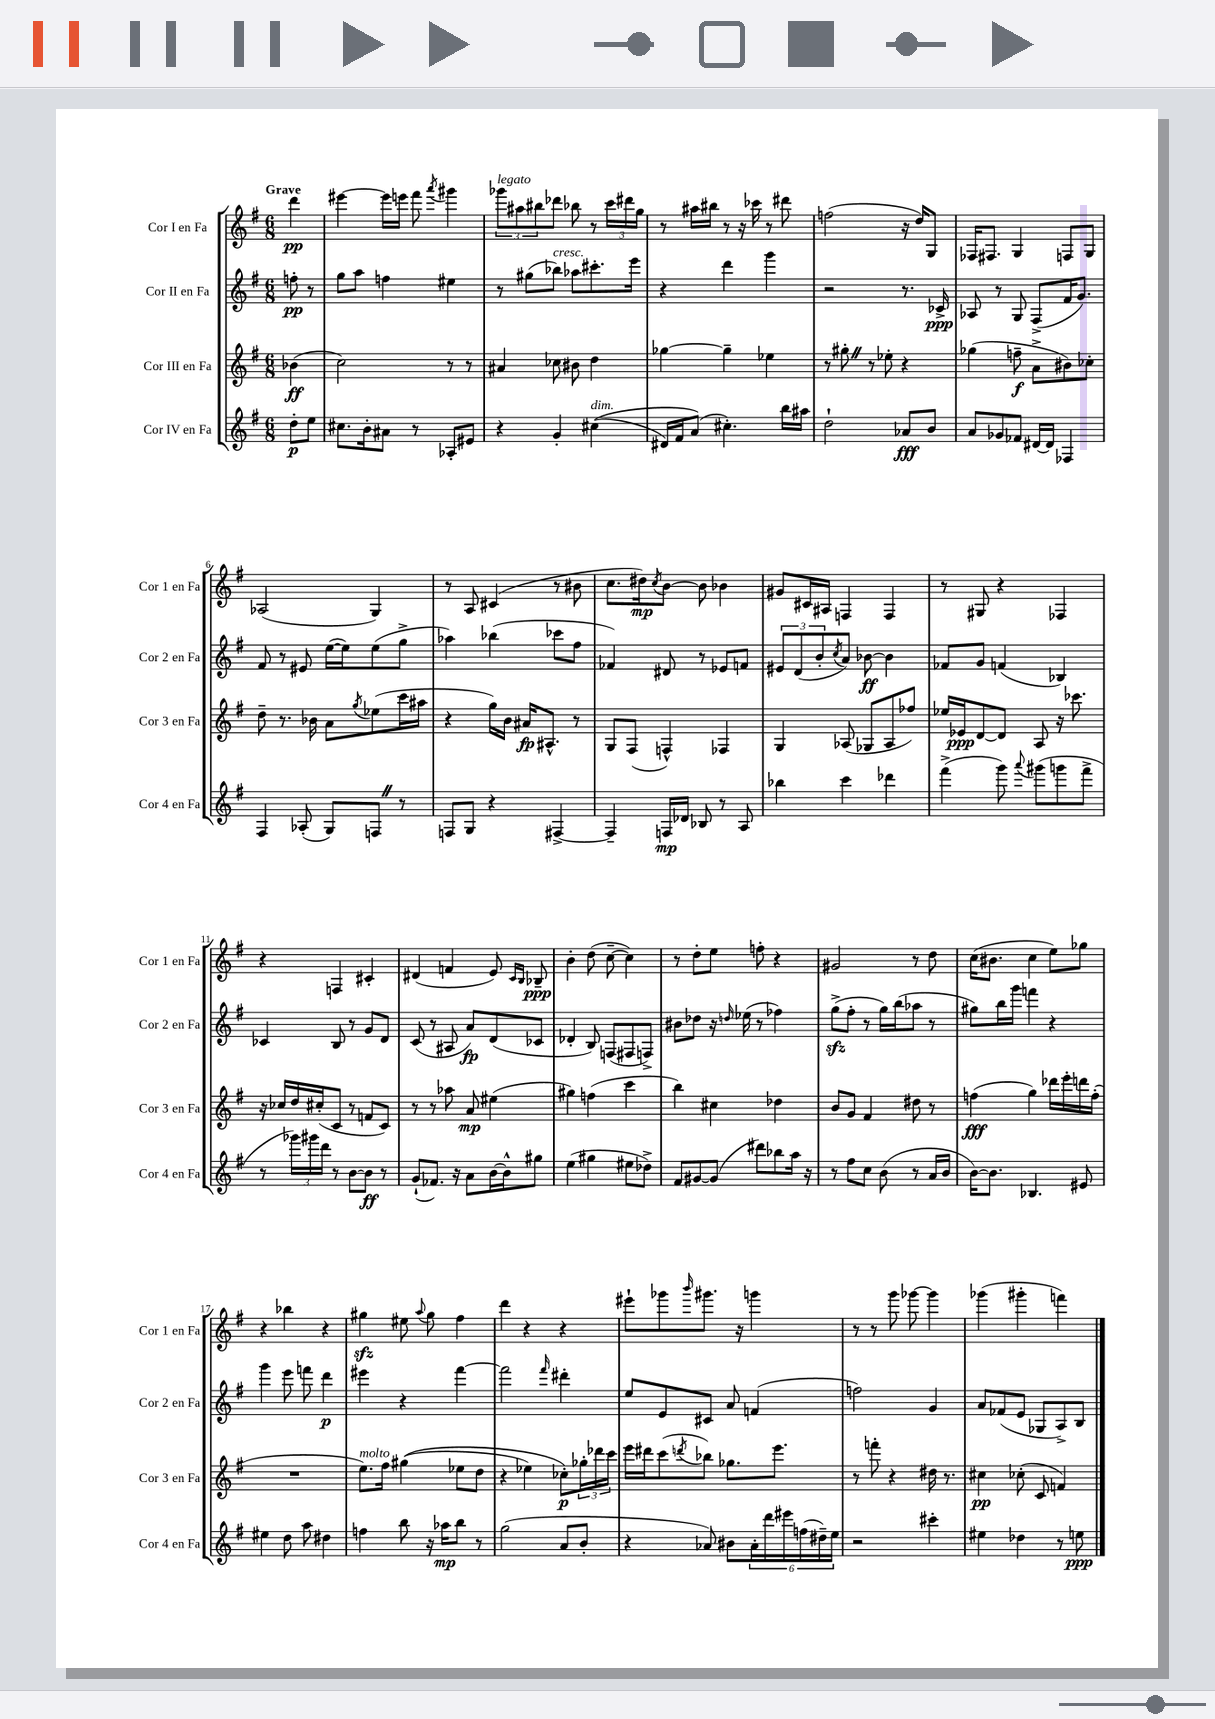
<<
\new StaffGroup <<
\new Staff = "s0" \with { instrumentName = "Cor I en Fa" shortInstrumentName = "Cor 1 en Fa" } {
    \clef treble \key g \major \numericTimeSignature \time 6/8 \partial 4 \tempo "Grave"
    d'''4\pp |
    eis'''4~ eis'''16 e'''16 fis'''8 \acciaccatura { a'''8 } gis'''4 |
    \tuplet 3/2 { ges'''8^\markup { \italic "legato" } ais''8 bis''8 } des'''8 bes''8 r8 \tuplet 3/2 { c'''16 dis'''16 g''16 } |
    r8 ais''16 bis''16 r8 r16 ces'''16 r8 dis'''8 |
    f''2( r16 d''16) g8 |
    fes16 fis8. g4 f8 g8 |
    aes2( g4) |
    r8 a8 cis'4( r8 bis'8 |
    c''8. dis''16\mp) \acciaccatura { c''8 } b'8~ b'8 bes'4 |
    gis'8 cis'16 ais16 f4 f4 |
    r8 gis8 r4 fes4 |
    r4 f4 cis'4-. |
    dis'4( f'4 e'8) \grace { c'16 b16 } bes8--\ppp |
    b'4-. d''8( c''8~-- c''4) |
    r8 d''8-. e''8 f''8-. r4 |
    gis'2 r8 d''8 |
    c''16( bis'8. c''4 e''8) ges''8 |
    r4 bes''4 r4 |
    gis''4\sfz eis''8 \appoggiatura { a''8 } gis''8 fis''4 |
    d'''4 r4 r4 |
    eis'''8-! ges'''8 \grace { b'''16 } gis'''8. r16 g'''4 |
    r8 r8 g'''8 ges'''8~ ges'''4 |
    ges'''4( gis'''4-. f'''4) \bar "|." |
}
\new Staff = "s1" \with { instrumentName = "Cor II en Fa" shortInstrumentName = "Cor 2 en Fa" } {
    \clef treble \key g \major \numericTimeSignature \time 6/8 \partial 4
    f''8-.\pp r8 |
    g''8 a''8 f''4 eis''4 |
    r8 gis''8( bes''8^\markup { \italic "cresc." }) aes''8 cis'''8.-. e'''16 |
    r4 d'''4 g'''4 |
    r2 r8. ces'16->\ppp |
    aes8 r8 g8 fis8->( fis'16 g'8.) |
    fis'8 r8 eis'8 e''16~( e''16) e''8( g''8-> |
    aes''4) bes''4( ces'''8 fis''8 |
    fes'4) dis'8 r8 ees'8 f'8 |
    \tuplet 3/2 { eis'8 d'8( b'8-. } \acciaccatura { c''8 } a'8) bes'8~\ff bes'4 |
    fes'8 g'8 f'4( bes4) |
    ces'4 b8 r8 g'8 d'8 |
    c'8( r8 ais8 a'8\fp) d'8( ces'8 |
    des'4-. b8) f8( fis8 f8->) |
    bis'8 des''8 r16 \grace { d''16 } ees''16( r8 fes''4) |
    g''8->\sfz( fis''8-. r8 g''16) b''16( aes''8 r8 |
    gis''8) b''16 g'''16 f'''4 r4 |
    g'''4 e'''8 f'''8 d'''4\p |
    eis'''4 r4 fis'''4~ |
    fis'''2 \grace { fis'''16 } dis'''4-. |
    e''8 e'8 cis'8 a'8 f'4( |
    f''2) g'4 |
    a'8 fes'8( e'8 ges8 a8->) b8 \bar "|." |
}
\new Staff = "s2" \with { instrumentName = "Cor III en Fa" shortInstrumentName = "Cor 3 en Fa" } {
    \clef treble \key g \major \numericTimeSignature \time 6/8 \partial 4
    bes'4\ff( |
    c''2) r8 r8 |
    ais'4 ces''8 bis'8 d''4 |
    ges''4~ ges''4-- ees''4 |
    r8 gis''8-. \once \override BreathingSign.text = \markup { \musicglyph "scripts.caesura.straight" } \breathe r8 ees''8-. r4 |
    ges''4( f''8--\f a'8-> bis'8) ces''8-. |
    d''8-- r8. bes'16 a'8 \acciaccatura { g''8 } ees''8( c'''16 ais''16 |
    r4 g''16) b'16 ais'16\fp ais8.-^ r8 |
    g8 fis8( f4-^) fes4 |
    g4 aes8( ges8 aes8 fes''8) |
    ees''16 ees'16\ppp d'8~ d'8 a8 r16 ces'''8. |
    r16 ces''16 d''16 cis''16-.( c'8 r8 f'8 c'8) |
    r8 r8 aes''8 a'8\mp eis''4( |
    gis''4) f''4( c'''4 |
    b''4) cis''4 des''4 |
    b'8 g'8 fis'4 dis''8 r8 |
    f''4\fff( g''4) des'''16 e'''16-. d'''16 f''16-.( |
    R2. |
    e''8.^\markup { \italic "molto" }) fis''16 gis''4(\( ees''8 d''8 |
    r4 ees''4) ces''8-.\p\) \tuplet 3/2 { ges''16-. des'''16 c'''16 } |
    e'''16 dis'''16 c'''8( \acciaccatura { d'''8 } bes''8) ges''8. e'''8. |
    r8 f'''8-. r4 dis''16 r8. |
    cis''4\pp ces''8-.( c'8 f'4) \bar "|." |
}
\new Staff = "s3" \with { instrumentName = "Cor IV en Fa" shortInstrumentName = "Cor 4 en Fa" } {
    \clef treble \key g \major \numericTimeSignature \time 6/8 \partial 4
    d''8-.\p e''8 |
    cis''8. b'16-. ais'8 r8 aes8-. eis'8 |
    r4 g'4-. cis''4^\markup { \italic "dim." }(\( |
    dis'16) fis'16 a'8(\) cis''4.-.) b''16 ais''16 |
    d''2-! aes'8\fff b'8 |
    a'8 ges'8 fes'8 dis'16~ dis'16 fes4 |
    fis4 aes8-.( g8) f8 \once \override BreathingSign.text = \markup { \musicglyph "scripts.caesura.straight" } \breathe r8 |
    f8 g8 r4 fis4~-> |
    fis4-- f16\mp des'16 bes8 r8 a8 |
    bes''4 c'''4 des'''4 |
    fis'''4->( g'''8) \appoggiatura { a'''8 } gis'''8( g'''8 fis'''8-> |
    r8 \tuplet 3/2 { ges'''16) gis'''16 d'''16 } r8 b'8~ b'8\ff r8 |
    g'8-!( fes'8.) r16 a'8 b'16~ b'16-^ gis''8 |
    e''4( gis''4 eis''8 des''8->) |
    fis'8 gis'8~ gis'8( dis'''8) bes''8 a''16 r16 |
    r8 fis''8 c''8 b'8( r8 a'16 b'16 |
    b'16~) b'8. bes4. eis'8 |
    eis''4 d''8 a''8 dis''4 |
    f''4 b''8 r16 aes''16\mp b''8 r8 |
    g''2( a'8 b'8-. |
    r4 aes'8) bis'8 \tuplet 6/4 { aes'16-. d'''16 eis'''16 f''16( dis''16--) e''16 } |
    r2 cis'''4-. |
    eis''4 des''4 r8 e''8\ppp \bar "|." |
}
>>
>>
